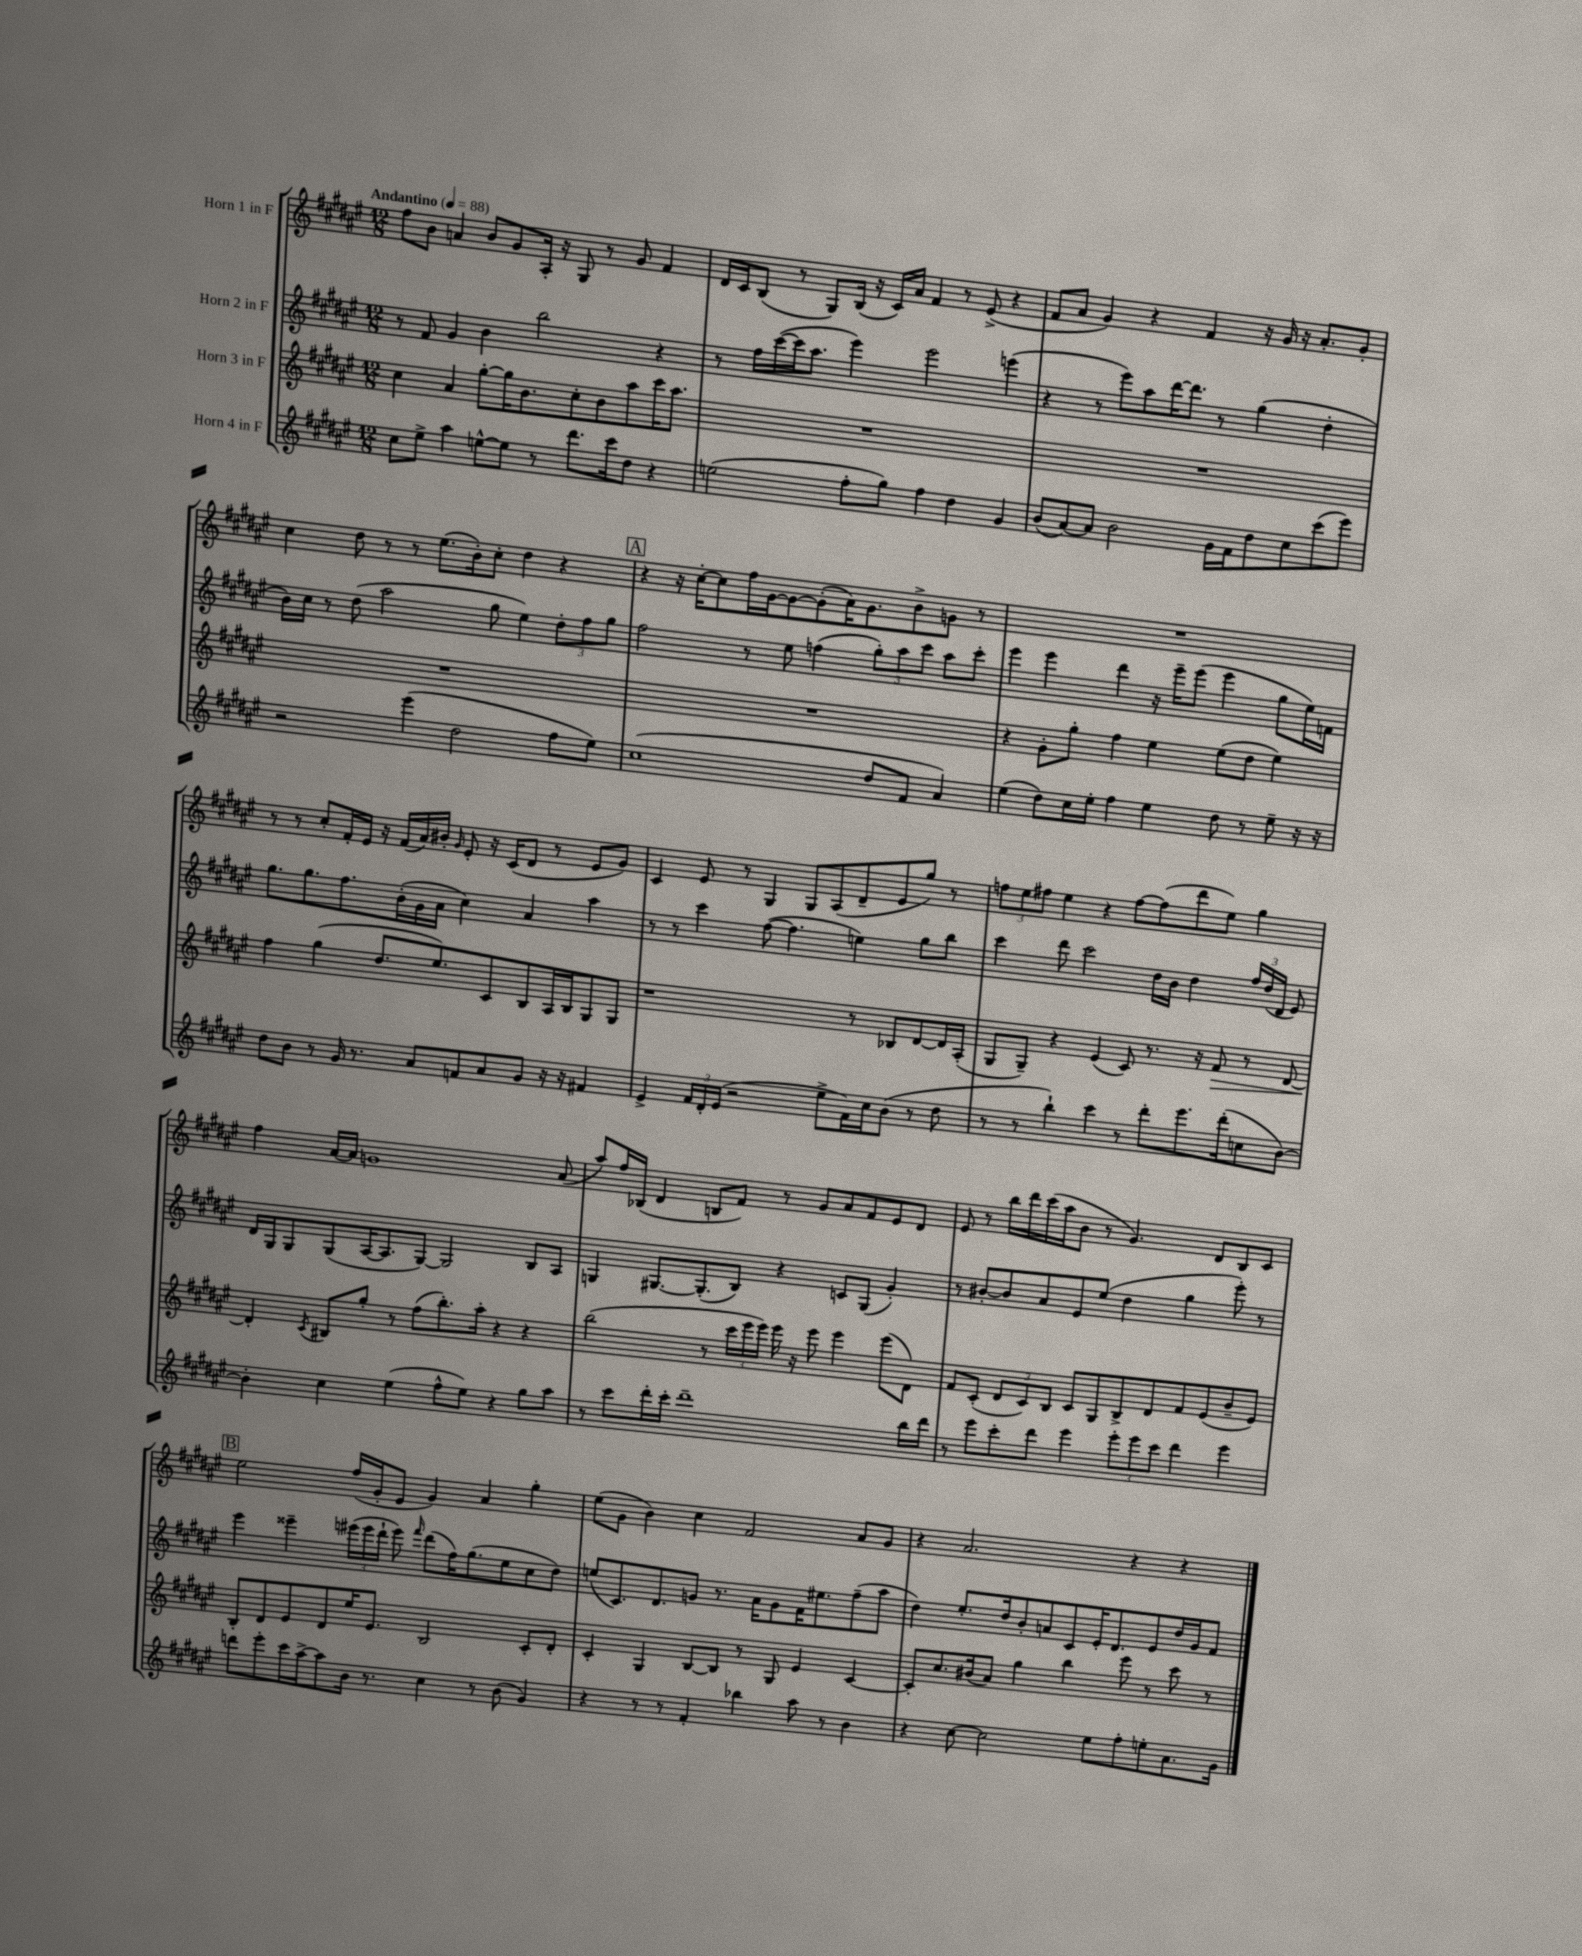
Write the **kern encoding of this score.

**kern	**kern	**dynam	**kern	**kern
*part4	*part3	*part3	*part2	*part1
*staff4	*staff3	*staff3	*staff2	*staff1
*I"Horn 4 in F	*I"Horn 3 in F	*	*I"Horn 2 in F	*I"Horn 1 in F
*clefG2	*clefG2	*	*clefG2	*clefG2
*k[f#c#g#d#a#e#]	*k[f#c#g#d#a#e#]	*	*k[f#c#g#d#a#e#]	*k[f#c#g#d#a#e#]
*M12/8	*M12/8	*	*M12/8	*M12/8
*MM88	*MM88	*	*MM88	*MM88
=1	=1	=1	=1	=1
!	!	!	!	!LO:TX:a:B:t=Andantino
8cc#\L	4cc#\	.	8r	8ff#\L
8ee#^\J	.	.	8f#/	8b\J
4aa#\	4a#/	.	4g#/	4an/
[8een^^\L	[8gg#'\L	.	4b\	8b/L
8ee\J]	16gg#\K]	.	.	8g#/
.	8.b\	.	.	.
8r	.	.	2bb\	16A#'/Jk
.	.	.	.	16r
8.ddd#\L	8cc#'\	.	.	8G#/
.	8b\	.	.	8r
16ccc#\k	.	.	.	.
8dd#\J	8aa#\	.	.	8g#/
4r	16ccc#\K	.	4r	4f#/
.	8.aa#\J	.	.	.
=2	=2	=2	=2	=2
(2een\	1.r	.	8r	16d#/LL
.	.	.	.	16c#/J
.	.	.	16ff#\LL	(8B/J
.	.	.	([16ccc#\	.
.	.	.	16ccc#\J]	8r
.	.	.	8.aa#\J	.
.	.	.	.	8G#/L)
8ff#'\L	.	.	4eee#\)	(16B/Jk
.	.	.	.	16r
8gg#\J)	.	.	.	16c#/LL)
.	.	.	.	16a#/JJ
4ff#\	.	.	2eee#\	4f#/
4dd#\	.	.	.	8r
.	.	.	.	(8e#^/
4g#/	.	.	(4eeen\	4r
=3	=3	=3	=3	=3
(8b/L	1.r	.	4r	8f#/L
[8a#/)	.	.	.	8a#/J
8a#/J]	.	.	8r	4g#/)
2b\	.	.	8eee#\L)	.
.	.	.	8aa#\	4r
.	.	.	[16ddd#\K	.
.	.	.	8.ddd#\J]	.
.	.	.	.	4f#/
16g#\LL	.	.	8r	.
16f#\J	.	.	.	.
8dd#\	.	.	(4gg#\	16r
.	.	.	.	16g#/
8cc#\	.	.	.	16r
.	.	.	.	8.a#'/L
(8ccc#\	.	.	4dd#'\	.
8eee#\J)	.	.	.	8g#'/J
!!LO:LB:g=z
=4	=4	=4	=4	=4
2r	1.r	.	16b\LL)	4cc#\
.	.	.	16cc#\JJ	.
.	.	.	8r	.
.	.	.	(8dd#\	8dd#\
.	.	.	2aa#\	8r
(4eee#\	.	.	.	8r
.	.	.	.	(8.ee#\L
2dd#\	.	.	.	.
.	.	.	.	16b'\k)
.	.	.	8gg#\	8cc#'\J
.	.	.	4ee#\)	4dd#\
8ff#\L	.	.	12dd#'\L	4r
.	.	.	12ff#\	.
8ee#\J)	.	.	.	.
.	.	.	12gg#\J	.
!!LO:REH:place=s1:t=A
=5	=5	=5	=5	=5
(1cc#	1.r	.	2ff#\	4r
.	.	.	.	16r
.	.	.	.	[16cc#'\KL
.	.	.	.	8cc#\]
.	.	.	8r	16ff#\L
.	.	.	.	[16g#\J
.	.	.	8ee#\	8g#\_
.	.	.	(4ffn\	(8g#'\]
.	.	.	.	16a#\K)
.	.	.	.	8.g#\
8dd#/L	.	.	12gg#'\L)	.
.	.	.	12aa#\	.
8f#/J	.	.	.	8b^\
.	.	.	12ccc#\J	.
4a#/)	.	.	8aa#\L	8gn\J
.	.	.	8ccc#'\J	8r
=6	=6	=6	=6	=6
(4ee#\	4r	.	4eee#\	1.r
8dd#\L)	8g#'\L	.	4eee#\	.
16cc#\L	8gg#'\J	.	.	.
16ee#'\JJ	.	.	.	.
4ff#\	4ff#\	.	4ddd#\	.
4ee#\	4ee#\	.	16r	.
.	.	.	16eee#~\KL	.
.	.	.	(8eee#\J	.
8dd#\	(8ee#\L	.	4eee#\	.
8r	8dd#\J	.	.	.
8ee#~\	4ee#\)	.	8gg#\L	.
16r	.	.	16ee#\L)	.
16r	.	.	16fn\JJ	.
!!LO:LB:g=z
=7	=7	=7	=7	=7
8dd#\L	4ff#\	.	8.gg#\L	8r
8b\J	.	.	.	8r
.	.	.	8.gg#\	.
8r	(4gg#\	.	.	8cc#'/L
16g#/	.	.	8.ff#\	16f#'/L
8.r	.	.	.	16e#/JJ
.	8.dd#/L	.	.	16r
.	.	.	(16b'\L	(16f#/LL
8a#/L	.	.	16g#\	16a#/)
.	8.ee#/)	.	16a#\JJ	16b#X'/JJ
.	.	.	.	16qqg#/
8fn/	.	.	4cc#\)	8e#'/
8a#/	8c#/	.	.	16r
.	.	.	.	(16c#/KL
8g#/J	8B/	.	4a#/	8d#/J
16r	16A#/L	.	.	8r
16r	16B/J	.	.	.
4f#X/	8G#/	.	4aa#\	8e#/L
.	8G#/J	.	.	8g#/J)
=8	=8	=8	=8	=8
4e#^/	1r	.	8r	4c#/
.	.	.	8r	.
24f#/LL	.	.	4ccc#\	8e#/
24d#'/	.	.	.	.
(24e#/JJ	.	.	.	.
2r	.	.	.	8r
.	.	.	([8ff#\	4G#/
.	.	.	4.ff#\]	.
.	.	.	.	8G#/L
8ee#^\L	.	.	.	(8A#/
16f#\L)	8r	.	4een\)	8d#~/
16cc#\J	.	.	.	.
(8b\J	8B-X/L	.	.	8e#/
8r	[8d#/	.	8gg#\L	8gg#/J)
8dd#\	16d#/L]	.	8bb\J	8r
.	(16A#'/JJ	.	.	.
=9	=9	=9	=9	=9
8r	8G#/L	.	4ccc#\	12ffn\L
.	.	.	.	12ee#\
8r	8G#~/J)	.	.	.
.	.	.	.	12ff#X\J
4bb`\)	4r	.	8ddd#\	4ee#\
.	.	.	2ccc#\	.
4ccc#\	(4e#/	.	.	4r
8r	8c#/)	.	.	[8ff#\L
8ddd#'\L	8.r	.	16dd#\LL	(8ff#\]
.	.	.	16b\JJ	.
8.eee#\	.	.	4dd#\	8ddd#\
.	16r	.	.	.
!	!	!LO:HP:b	!	!
.	8f#/	>	.	8ee#\J)
(16ddd#'\k	.	.	.	.
8ccn\	8r	.	24ff#/LL	4gg#\
.	.	.	(24dd#/	.
.	.	.	24d#/JJ	.
[8b\J)	[8d#/	.	8e#/)	.
!!LO:LB:g=z
=10	=10	=10	=10	=10
4b'\]	4d#'/]	.	16d#/LL	4ff#\
.	.	.	16G#/J	.
.	.	.	8G#/	.
.	8qc#/	.	.	.
4cc#\	8B#X/L	]	(8G#/	[16a#/LL
.	.	.	.	16a#/JJ]
.	8gg#'/J	.	[16A#/K	1gn
.	.	.	8.A#/]	.
(4ee#\	8r	.	.	.
.	(8ff#\L	.	[8G#/J)	.
8ff#^^\L	8.bb'\)	.	2G#/]	.
8ee#\J)	.	.	.	.
.	16aa#'\Jk	.	.	.
4r	4r	.	.	.
8gg#\L	4r	.	8B/L	.
8aa#\J	.	.	8A#/J	(8a#/
=11	=11	=11	=11	=11
8r	(2bb\	.	4Gn/	8aa#/L)
8ccc#\L	.	.	.	16ff#/L
.	.	.	.	(16B-X/JJ
16ddd#'\L	.	.	[8.G#X/L	4d#/
16ccc#'\JJ	.	.	.	.
1ddd#~	.	.	.	.
.	.	.	(8.G#'/]	.
.	8r	.	.	8Bn/L
.	24ccc#\LL	.	8B/J)	8f#/J)
.	24eee#\	.	.	.
.	24eee#\JJ)	.	.	.
.	16eee#\	.	4r	8r
.	16r	.	.	.
.	8eee#\	.	.	8g#/L
.	4eee#\	.	8cn/L	8a#/
.	.	.	(8G#/J	8f#/
.	(8eee#\L	.	4g#'/)	8e#/
16bb\LL	8d#\J)	.	.	8d#/J
16ddd#\JJ	.	.	.	.
=12	=12	=12	=12	=12
8r	8f#/L	.	8r	8e#/
8eee#\L	(8c#'/J	.	[8b#X'/L	8r
8ccc#'\	12d#/L	.	8b#/]	16bb\LL
.	.	.	.	16ddd#\
.	12c#/)	.	.	.
8ddd#\J	.	.	8a#/	(16ccc#\
.	12B/J	.	.	.
.	.	.	.	16aa#\J
4eee#\	8c#/L	.	8e#/	8b\J
.	8G#/	.	(8ee#/J	8r
12eee#'\L	8B^/	.	4dd#\	4.g#/)
12eee#\	.	.	.	.
.	8d#/	.	.	.
12ccc#\J	.	.	.	.
4ddd#\	8f#/	.	4gg#\	.
.	(8e#/	.	.	8d#/L
4eee#\	8b~/	.	8eee#'\)	8B/
.	8e#/J)	.	8r	8c#/J
!!LO:LB:g=z
!!LO:REH:place=s1:t=B
=13	=13	=13	=13	=13
8dddn\L	8B'/L	.	4eee#\	2ee#\
8eee#'\	8d#/	.	.	.
16ccc#\L	8e#/	.	4eee##X~\	.
[16aa#^\J	.	.	.	.
8aa#\]	8d#/	.	.	.
16b\Jk	16ee#/K	.	(24eee#X\LL	(16ff#/LL
.	.	.	24eee#\	.
8.r	8.e#/J	.	.	16g#'/J
.	.	.	24ddd#`\JJ	.
.	.	.	8eee#\)	8e#/J
.	.	.	16qqfff#/	.
4cc#\	2B/	.	(8ddd#\L	4g#/)
.	.	.	16ff#\K)	.
.	.	.	(8.gg#\	.
8r	.	.	.	4a#/
(8b\	.	.	8ee#\	.
4g#/)	8c#'/L	.	8cc#\	4gg#'\
.	8d#'/J	.	8dd#\J)	.
=14	=14	=14	=14	=14
4r	4c#'/	.	(8een/L	(8ee#\L
.	.	.	8.c#/)	8g#\J
8r	4G#/	.	.	4b\)
.	.	.	8.d#/	.
8r	.	.	.	.
4f#'/	[8B/L	.	8gn/J	4cc#\
.	8B/J]	.	8.r	.
4bb-X\	8r	.	.	2f#/
.	.	.	16a#\KL	.
.	8G#/	.	8g\	.
8aa#\	4e#/	.	16f#\K	.
.	.	.	8.ee#X\	.
8r	.	.	.	.
4b\	[4c#/	.	(8ff#~\	8a#/L
.	.	.	8aa#\J	8g#/J
=15	=15	=15	=15	=15
4r	8c#'/L]	.	4dd#\)	4r
.	8.cc#/	.	.	.
[8cc#\	.	.	8.ee#'/L	2.a#/
.	(16b#X/k	.	.	.
2cc#\]	8a#/J)	.	.	.
.	.	.	16dd#/k	.
.	4gg#\	.	8b'/	.
.	.	.	8an/	.
.	4bb\	.	8c#/	.
8ee#\L	.	.	16e#'/K	.
.	.	.	8.d#/	.
8ff#'\	8eee#\	.	.	4r
8een'\	8r	.	8e#/	.
8.a#\	8ccc#\	.	16dd#/L	4r
.	.	.	16g#/J	.
.	8r	.	8f#/J	.
16g#\Jk	.	.	.	.
==	==	==	==	==
*-	*-	*-	*-	*-
